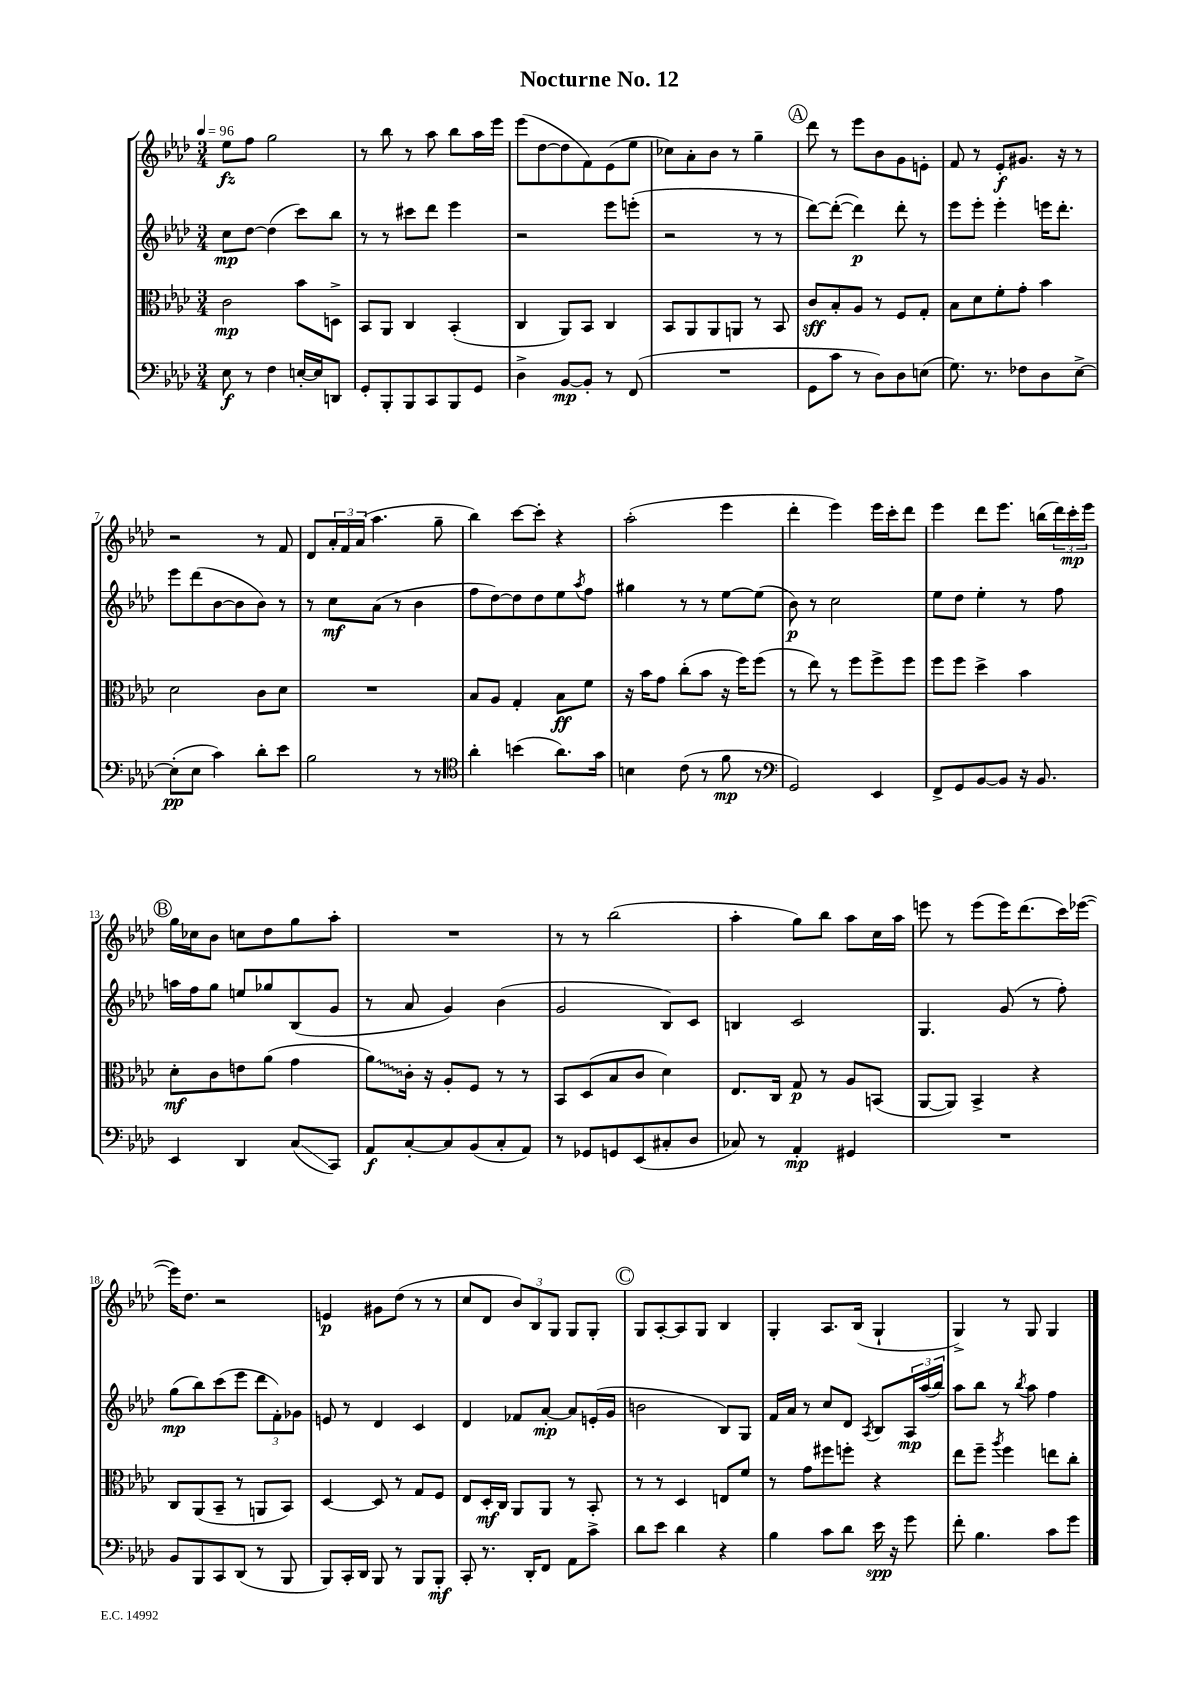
\header { title = "Nocturne No. 12" }
<<
\new StaffGroup <<
\new Staff = "s0" {
    \clef treble \key aes \major \numericTimeSignature \time 3/4 \tempo 4 = 96
    ees''8\fz f''8 g''2 |
    r8 bes''8 r8 aes''8 bes''8 aes''16 ees'''16 |
    ees'''8( des''8~ des''8 f'8) ees'8( ees''8 |
    ces''8) aes'8-. bes'8 r8 g''4-- |
    \mark \markup { \circle "A" } des'''8 r8 ees'''8 bes'8 g'8 e'8-. |
    f'8 r8 ees'8-.\f gis'8. r16 r8 |
    r2 r8 f'8 |
    des'8 \tuplet 3/2 { aes'16-. f'16 aes'16( } aes''4. g''8-- |
    bes''4) c'''8~ c'''8-. r4 |
    aes''2-.( ees'''4 |
    des'''4-. ees'''4) ees'''16 c'''16-. des'''8 |
    ees'''4 des'''8 ees'''8. b''16( \tuplet 3/2 { des'''16) c'''16-.\mp ees'''16 } |
    \mark \markup { \circle "B" } g''16 ces''16 bes'8 c''8 des''8 g''8 aes''8-. |
    R2. |
    r8 r8 bes''2( |
    aes''4-. g''8) bes''8 aes''8 c''16 aes''16 |
    e'''8 r8 e'''8( e'''16) des'''8.( c'''16) ees'''16~( |
    ees'''16) des''8. r2 |
    e'4\p gis'8 des''8( r8 r8 |
    c''8 des'8 \tuplet 3/2 { bes'8) bes8 g8 } g8 g8-. |
    \mark \markup { \circle "C" } g8 aes8~-. aes8 g8 bes4 |
    g4-. aes8. bes16( g4-! |
    g4->) r8 g8 g4 \bar "|." |
}
\new Staff = "s1" {
    \clef treble \key aes \major \numericTimeSignature \time 3/4
    c''8\mp des''8~ des''4( c'''8) bes''8 |
    r8 r8 cis'''8 des'''8 ees'''4 |
    r2 ees'''8 e'''8-.( |
    r2 r8 r8 |
    \mark \markup { \circle "A" } des'''8~) des'''8~-.( des'''4\p) des'''8-. r8 |
    ees'''8 ees'''8-. ees'''4-. e'''16 des'''8.-. |
    ees'''8 des'''8( bes'8~ bes'8 bes'8) r8 |
    r8 c''8\mf aes'8( r8 bes'4 |
    f''8 des''8~) des''8 des''8 ees''8 \acciaccatura { aes''8 } f''8 |
    gis''4 r8 r8 ees''8~ ees''8( |
    bes'8\p) r8 c''2 |
    ees''8 des''8 ees''4-. r8 f''8 |
    \mark \markup { \circle "B" } a''16 f''16 g''8 e''8 ges''8 bes8( g'8 |
    r8 aes'8 g'4) bes'4( |
    g'2 bes8) c'8 |
    b4 c'2 |
    g4. g'8( r8 f''8-.) |
    g''8\mp( bes''8) c'''8( ees'''8 \tuplet 3/2 { des'''8 f'8-.) ges'8 } |
    e'8 r8 des'4 c'4 |
    des'4 fes'8 aes'8~-.\mp aes'8 e'16-.( g'16 |
    \mark \markup { \circle "C" } b'2 bes8) g8 |
    f'16 aes'16 r8 c''8 des'8 \acciaccatura { aes8 } bes8 \tuplet 3/2 { aes16\mp aes''16( bes''16) } |
    aes''8 bes''8 r8 \acciaccatura { bes''8 } aes''8 f''4 \bar "|." |
}
\new Staff = "s2" {
    \clef alto \key aes \major \numericTimeSignature \time 3/4
    c'2\mp bes'8 d8-> |
    bes,8 aes,8 c4 bes,4-.( |
    c4 aes,8) bes,8 c4 |
    bes,8 aes,8 aes,8 a,8 r8 bes,8 |
    \mark \markup { \circle "A" } c'8\sff bes8-. aes8 r8 f8 g8-. |
    bes8 des'8 f'8-. g'8-. bes'4 |
    des'2 c'8 des'8 |
    R2. |
    bes8 aes8 g4-. bes8\ff f'8 |
    r16 bes'16 g'8 c''8-.( bes'8 r16 f''16) f''8( |
    r8 ees''8) r8 f''8 f''8-> f''8 |
    f''8 f''8 des''4-> bes'4 |
    \mark \markup { \circle "B" } des'8-.\mf c'8 e'8 aes'8( g'4 |
    \once \override Glissando.style = #'zigzag aes'8\glissando) c'16-. r16 aes8-. f8 r8 r8 |
    bes,8 des8( bes8 c'8 des'4) |
    ees8. c16 g8\p r8 aes8 b,8( |
    aes,8~ aes,8) bes,4-> r4 |
    c8 aes,8( bes,8-- r8 a,8 bes,8) |
    des4~ des8 r8 g8 f8 |
    ees8 des16-.\mf c16 aes,8 aes,8 r8 bes,8-. |
    \mark \markup { \circle "C" } r8 r8 des4 e8 f'8 |
    r8 g'8 fis''8 f''8-. r4 |
    ees''8 f''8-- \acciaccatura { aes''8 } f''4 e''8 c''8-. \bar "|." |
}
\new Staff = "s3" {
    \clef bass \key aes \major \numericTimeSignature \time 3/4
    ees8\f r8 f4 e16~-. e16 d,8 |
    g,8-. bes,,8-. bes,,8 c,8 bes,,8 g,8 |
    des4-> bes,8~\mp bes,8-. r8 f,8( |
    R2. |
    \mark \markup { \circle "A" } g,8 c'8 r8 des8) des8 e8( |
    g8.) r8. fes8 des8 ees8~-> |
    ees8-.\pp( ees8 c'4) des'8-. ees'8 |
    bes2 r8 r8 |
    \clef tenor aes'4-. b'4( aes'8.) g'16 |
    b4 c'8( r8 f'8\mp r8 |
    \clef bass g,2) ees,4 |
    f,8-> g,8 bes,8~ bes,8 r16 bes,8. |
    \mark \markup { \circle "B" } ees,4 des,4 c8\glissando( c,8) |
    aes,8\f c8~-. c8 bes,8( c8-. aes,8) |
    r8 ges,8 g,8 ees,8( cis8-. des8 |
    ces8) r8 aes,4-.\mp gis,4 |
    R2. |
    bes,8 bes,,8 c,8 des,8( r8 bes,,8 |
    bes,,8) c,16-. des,16 bes,,8 r8 bes,,8 bes,,8-.\mf |
    c,8-. r8. des,16-. f,8 aes,8 c'8-> |
    \mark \markup { \circle "C" } des'8 ees'8 des'4 r4 |
    bes4 c'8 des'8 ees'16\spp r16 g'8 |
    f'8-. bes4. c'8 g'8 \bar "|." |
}
>>
>>
